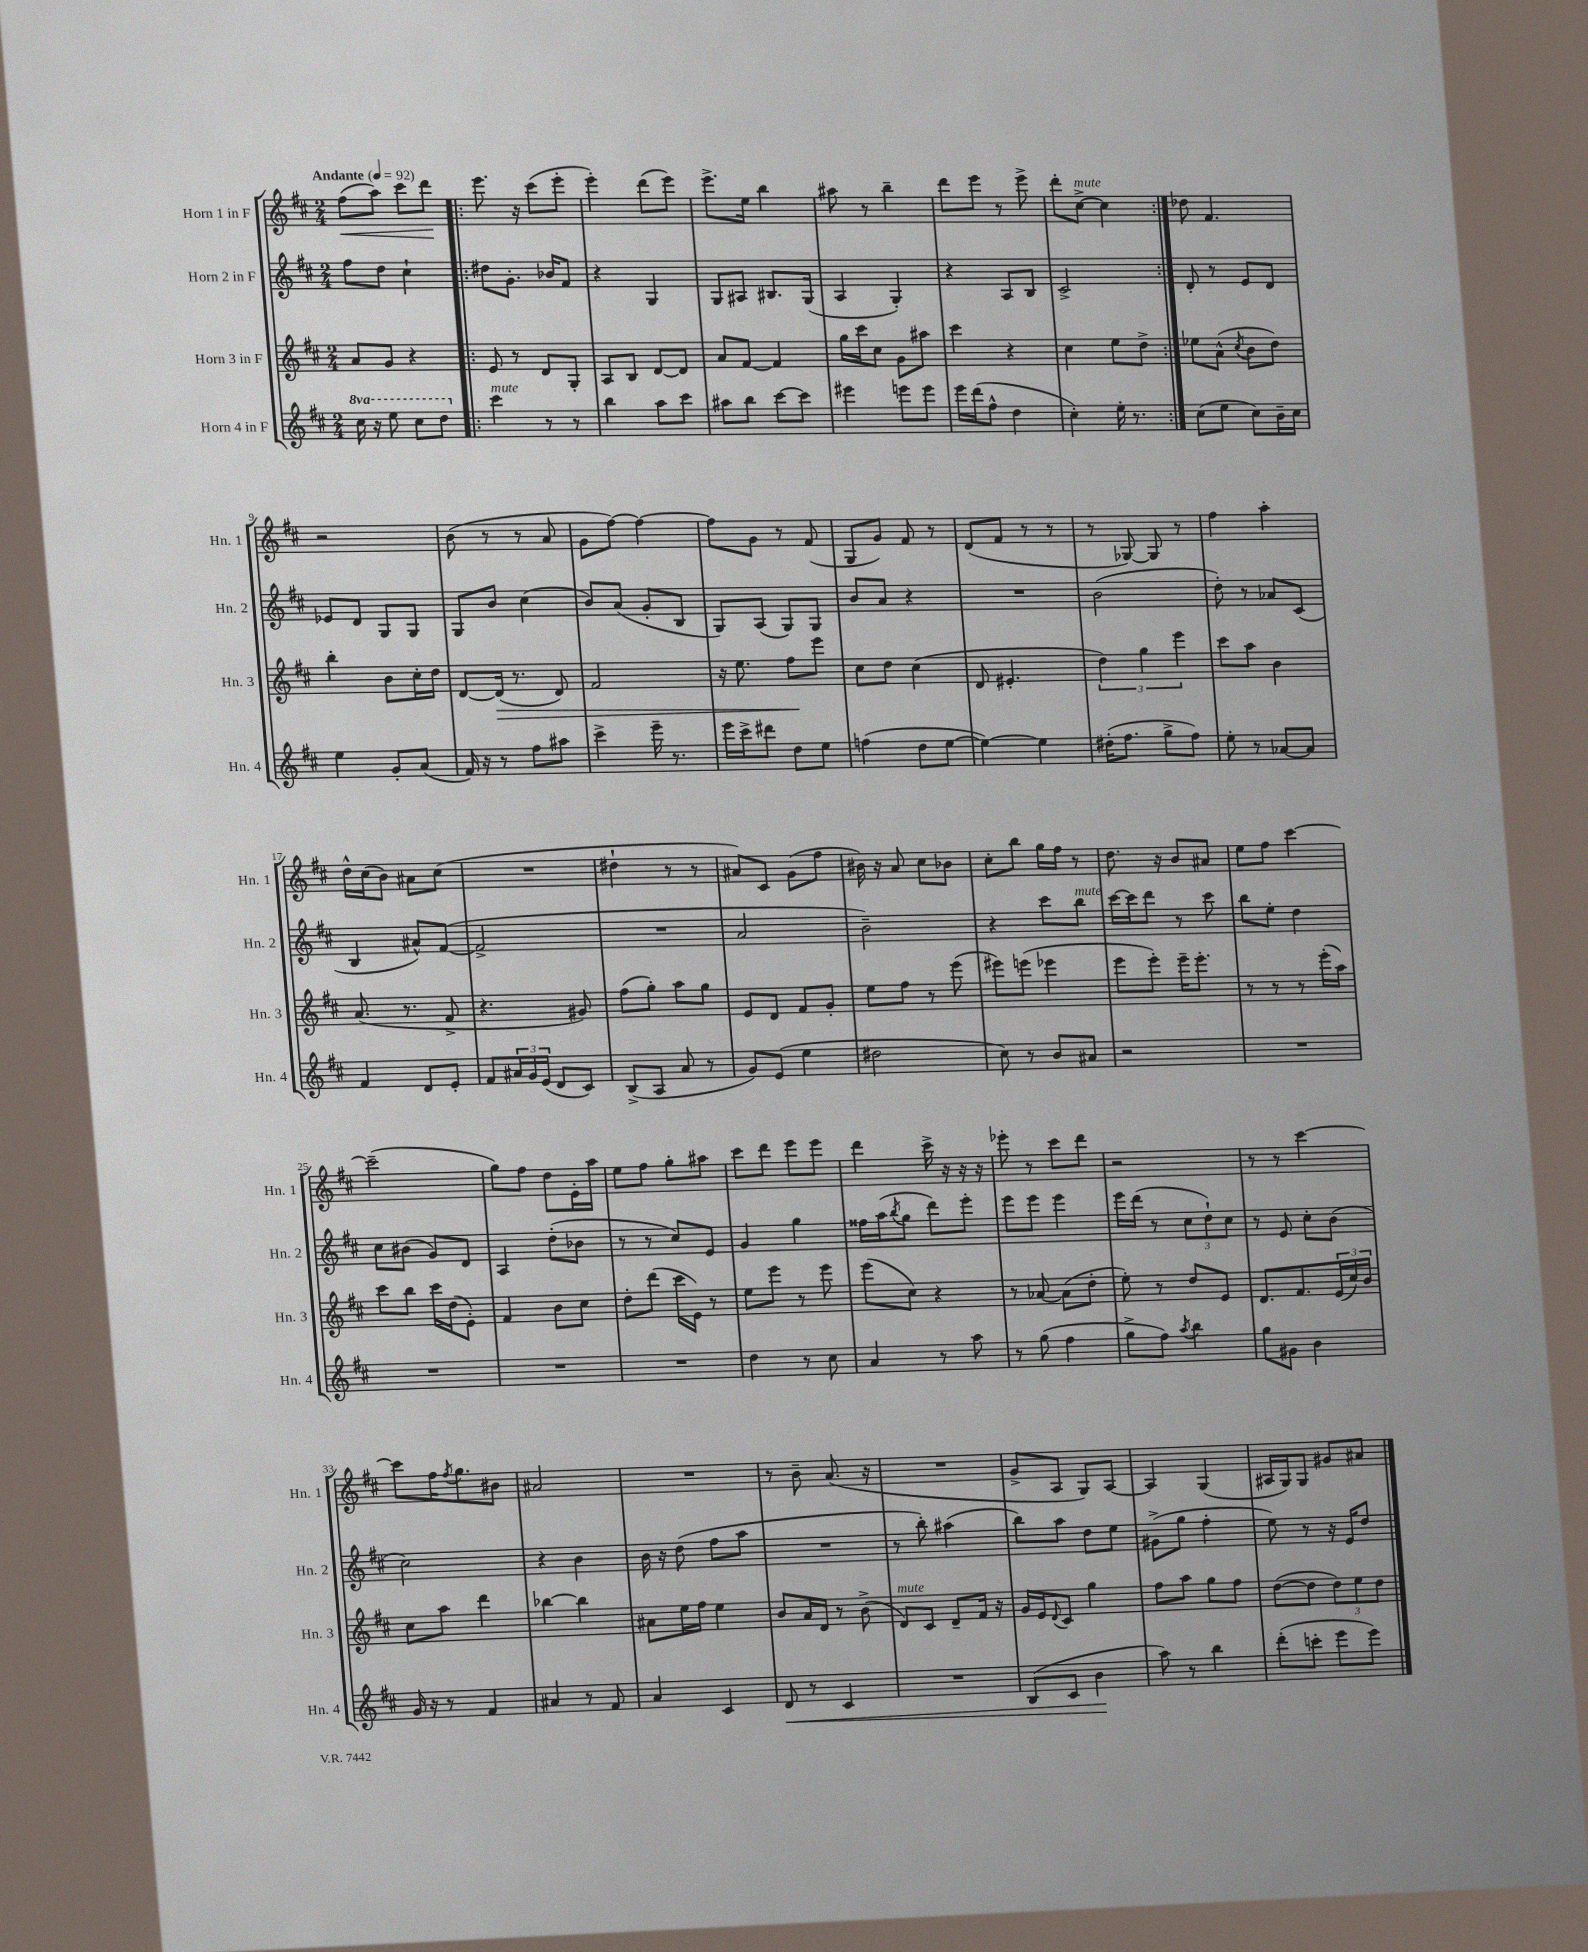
<<
\new StaffGroup <<
\new Staff = "s0" \with { instrumentName = "Horn 1 in F" shortInstrumentName = "Hn. 1" } {
    \clef treble \key d \major \numericTimeSignature \time 2/4 \tempo "Andante" 4 = 92
    fis''8\<( a''8) cis'''8 d'''8\! |
    \repeat volta 2 { e'''8. r16 cis'''8( e'''8-. |
    e'''4-.) d'''8( e'''8) |
    e'''8.-> e''16 b''4 |
    ais''8 r8 b''4-- |
    d'''8 e'''8 r8 e'''8-> |
    d'''8-. cis''8~->^\markup { \italic "mute" } cis''4 | }
    des''8 fis'4. |
    r2 |
    b'8( r8 r8 a'8 |
    g'8 fis''8~) fis''4~ |
    fis''8 g'8 r8 fis'8( |
    g8 g'8) fis'8 r8 |
    d'8( fis'8 r8 r8 |
    r8 ges8~) ges8 r8 |
    fis''4 a''4-. |
    d''16-^ cis''16( b'8) ais'8 cis''8( |
    R2 |
    dis''4-! r8 r8 |
    ais'8) cis'8 g'8( fis''8 |
    bis'16) r16 a'8 cis''8 bes'8 |
    cis''8-. b''8 g''16 fis''16 r8 |
    d''8. r16 b'8 ais'8 |
    e''8 fis''8 cis'''4~ |
    cis'''2--( |
    g''8) fis''8 d''8 e'16-. a''16 |
    e''8 fis''8 g''8-. ais''8 |
    cis'''8 d'''8 e'''8 e'''8 |
    d'''4 cis'''16-> r16 r16 r16 |
    ees'''8-. r8 cis'''8 d'''8 |
    r2 |
    r8 r8 cis'''4~ |
    cis'''8 fis''16 \acciaccatura { fis''8 } g''8. bis'8 |
    ais'2 |
    R2 |
    r8 b'8-- a'8.( r16 |
    R2 |
    g'8-> a8 g8) a8~ |
    a4 g4( |
    ais16 g16) g8 gis'8 ais'8 \bar "|." |
}
\new Staff = "s1" \with { instrumentName = "Horn 2 in F" shortInstrumentName = "Hn. 2" } {
    \clef treble \key d \major \numericTimeSignature \time 2/4
    fis''8 d''8 cis''4-! |
    \repeat volta 2 { dis''8 g'8.-. bes'16 fis'8 |
    r4 g4 |
    g8 ais8 bis8. g16( |
    a4 g4-.) |
    r4 a8 b8 |
    cis'2-> | }
    d'8-. r8 e'8 d'8 |
    ees'8 d'8 g8 g8 |
    g8 b'8 cis''4( |
    b'8) a'8( g'8-. b8 |
    g8) a8( g8) g8 |
    b'8 a'8 r4 |
    R2 |
    b'2( |
    d''8-.) r8 aes'8 cis'8( |
    b4 ais'8-^) fis'8~( |
    fis'2-> |
    R2 |
    a'2 |
    b'2--) |
    r4 cis'''8 b''8^\markup { \italic "mute" } |
    cis'''16~ cis'''16 d'''8 r8 cis'''8 |
    b''8 e''8-. d''4 |
    cis''8 bis'8( g'8) d'8 |
    a4 d''8-.( bes'8 |
    r8 r8 cis''8) e'8 |
    g'4 g''4 |
    fisis''16 a''16( \acciaccatura { b''8 } g''8 d'''8) e'''8-. |
    e'''8 e'''8 e'''4 |
    e'''16 d'''16( r8 \tuplet 3/2 { cis''8 d''8-!) cis''8 } |
    r8 e'8 cis''8-. b'8( |
    cis''2) |
    r4 b'4 |
    b'16 r16 d''8( fis''8 a''8 |
    R2 |
    r8 b''8-.) ais''4( |
    b''8) a''8 d''8 e''8 |
    gis'8->( g''8 fis''4-. |
    e''8) r8 r16 e'16 d''8 \bar "|." |
}
\new Staff = "s2" \with { instrumentName = "Horn 3 in F" shortInstrumentName = "Hn. 3" } {
    \clef treble \key d \major \numericTimeSignature \time 2/4
    a'8 g'8 r4 |
    \repeat volta 2 { e'8 r8 d'8 g8-. |
    a8 b8 d'8~ d'8 |
    a'8 fis'8~ fis'4 |
    g''16 cis'''16 cis''8 g'8 ais''8 |
    cis'''4 r4 |
    cis''4 e''8 d''8-> | }
    ees''8 a'8-^( \acciaccatura { cis''8 } b'8 d''8) |
    b''4-. b'8 cis''16-. d''16 |
    d'8~ d'16\>( r8. d'8) |
    fis'2 |
    r16 e''8. fis''8\! e'''8 |
    cis''8 d''8 cis''4( |
    d'8 eis'4.-. |
    \tuplet 3/2 { d''4) g''4 e'''4 } |
    cis'''8 a''8 b'4 |
    a'8.( r8. fis'8-> |
    r4. gis'8) |
    fis''8( g''8-.) a''8 g''8 |
    e'8 d'8 fis'8 g'8-. |
    e''8 fis''8 r8 e'''8( |
    eis'''8) e'''8( ees'''4 |
    e'''8 e'''8-.) e'''16-- e'''8.-. |
    r8 r8 r8 e'''16-.( a''16) |
    cis'''8 b''8 cis'''16 d''16( e'8-.) |
    fis'4 b'8 cis''8 |
    d''8-. d'''8( cis'''16 e'16) r8 |
    e''8 e'''8 r8 e'''8 |
    e'''8( cis''8) r4 |
    r8 aes'8~ aes'8( d''8-. |
    e''8-.) r8 d''8 e'8 |
    d'8. fis'8. \tuplet 3/2 { e'16( cis''16) b'16 } |
    cis''8 a''8 d'''4 |
    bes''4~ bes''4 |
    ais'8 e''16 fis''16 e''4 |
    b'8 a'16 d'16 r8 b'8->( |
    d'8^\markup { \italic "mute" }) cis'8 d'8-- fis'16 r16 |
    g'16 e'16 \appoggiatura { d'8 } cis'8 g''4 |
    fis''8 a''8 g''8 fis''8 |
    d''8~( d''8 \tuplet 3/2 { d''8) e''8 d''8 } \bar "|." |
}
\new Staff = "s3" \with { instrumentName = "Horn 4 in F" shortInstrumentName = "Hn. 4" } {
    \clef treble \key d \major \numericTimeSignature \time 2/4 \set Staff.ottavationMarkups = #ottavation-simple-ordinals
    \ottava #1 cis'''16 r16 e'''8 cis'''8 d'''8 \ottava #0 |
    \repeat volta 2 { cis'''4^\markup { \italic "mute" } r8 r8 |
    b''4 a''8 cis'''8 |
    ais''8 b''8 cis'''8~ cis'''8 |
    eis'''4 e'''8 e'''8 |
    e'''16 d'''16( fis''8-^ d''4 |
    cis''4-.) e''16-. r8. | }
    cis''8( e''8 cis''8) b'16-- cis''16 |
    e''4 g'8-. a'8( |
    fis'16) r16 r8 fis''8 ais''8 |
    cis'''4-> e'''16-- r8. |
    e'''16 cis'''16-> dis'''8 d''8 e''8 |
    f''4( d''8 e''8~ |
    e''4~) e''4 |
    dis''16-.( fis''8. g''8-> fis''8) |
    e''8-. r8 aes'8~ aes'8 |
    fis'4 d'8 e'8-. |
    fis'8 \tuplet 3/2 { ais'16 g'16 e'16( } d'8 cis'8) |
    b8->( a8 a'8 r8 |
    g'8) e'8( e''4 |
    dis''2 |
    cis''8) r8 b'8 ais'8 |
    r2 |
    R2 |
    R2 |
    R2 |
    R2 |
    d''4 r8 cis''8 |
    a'4 r8 a''8 |
    r8 g''8( fis''4 |
    g''8-> fis''8) \acciaccatura { a''8 } b''4 |
    g''8 gis'8 b'4 |
    g'16 r16 r8 fis'4 |
    ais'4 r8 fis'8 |
    a'4 cis'4 |
    d'8\< r8 cis'4 |
    R2 |
    b8( cis'8 b'4\! |
    a''8) r8 b''4 |
    d'''8-.( c'''8-. e'''8 e'''8) \bar "|." |
}
>>
>>
